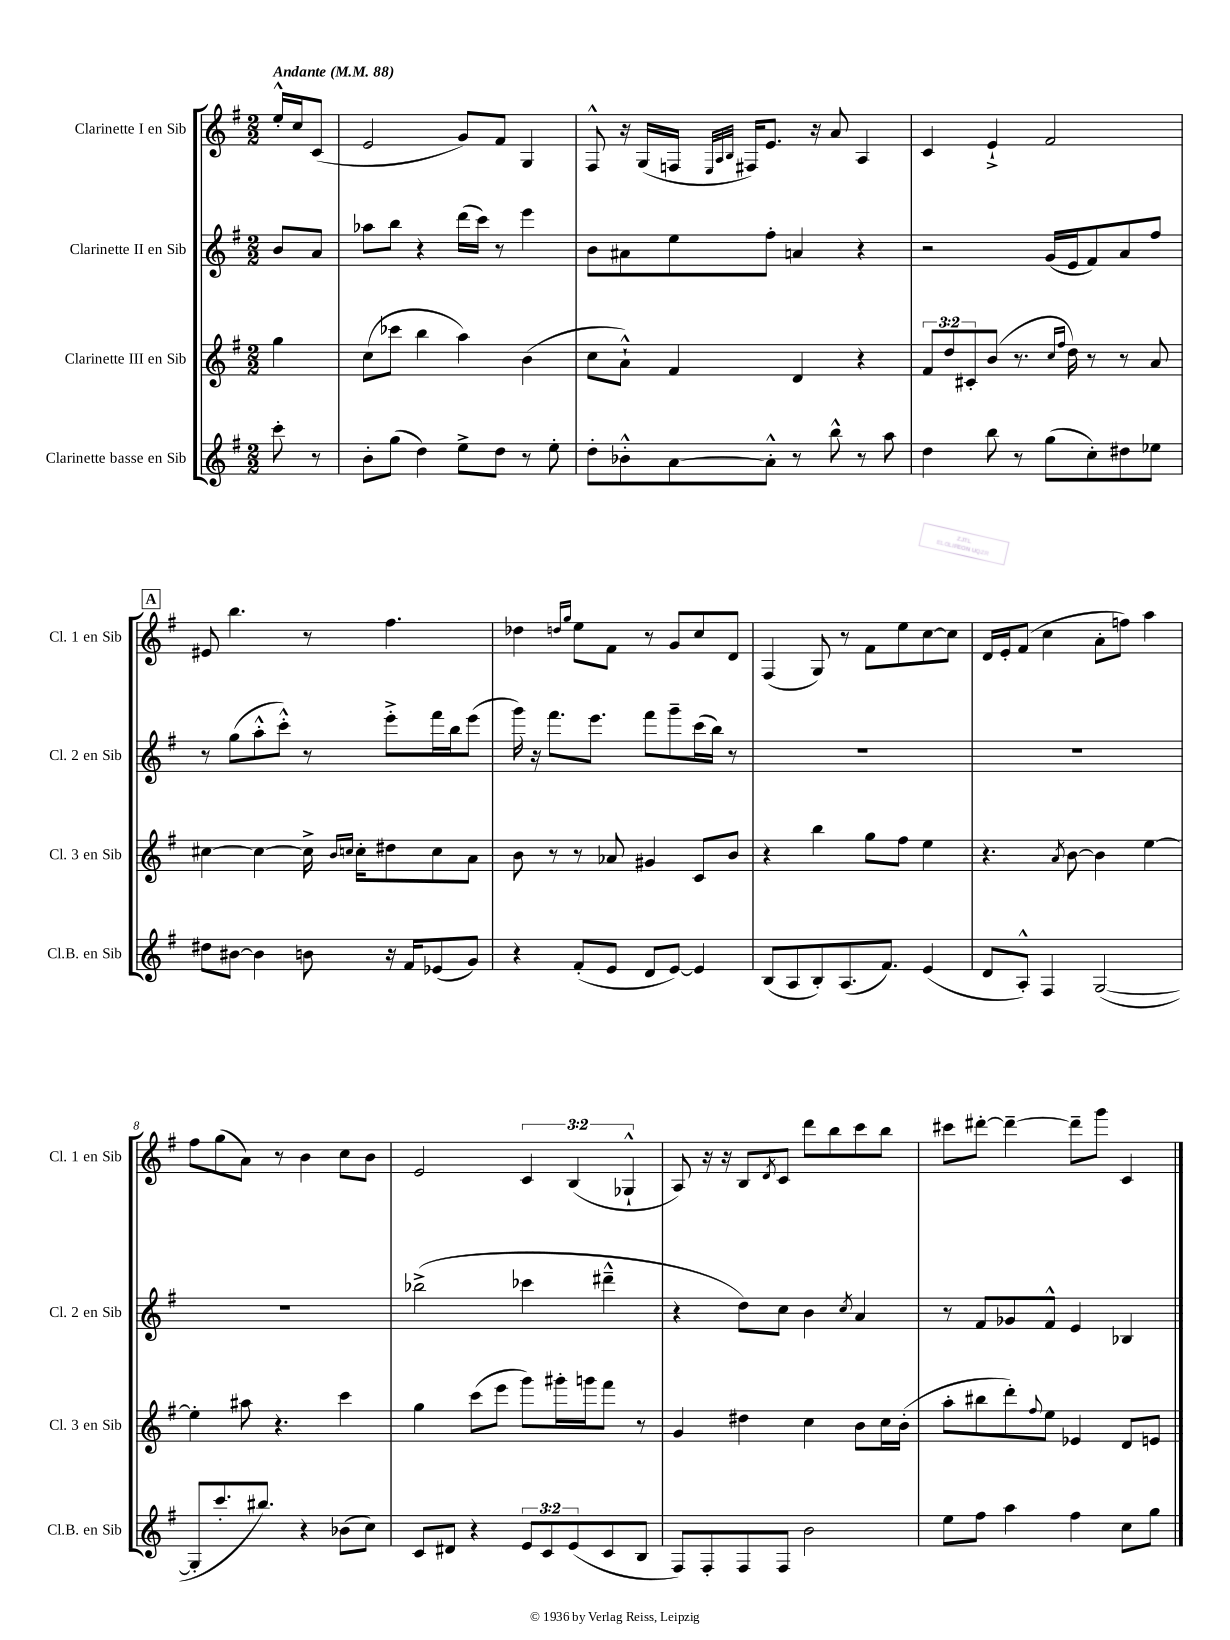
<<
\new StaffGroup <<
\new Staff = "s0" \with { instrumentName = "Clarinette I en Sib" shortInstrumentName = "Cl. 1 en Sib" } {
    \clef treble \key g \major \numericTimeSignature \time 2/2 \override Staff.TupletNumber.text = #tuplet-number::calc-fraction-text \partial 4 \tempo "Andante" 4 = 88
    e''16-.-^ c''16 c'8( |
    e'2 g'8) fis'8 g4 |
    fis8-^ r16 g16( f16 \grace { e32 a32 b32 } fis16) e'8. r16 a'8 a4 |
    c'4 e'4-!-> fis'2 |
    \mark \markup { \box "A" } eis'8 b''4. r8 fis''4. |
    des''4 \grace { d''16 g''16 } e''8 fis'8 r8 g'8 c''8 d'8 |
    fis4( g8) r8 fis'8 e''8 c''8~ c''8 |
    d'16 e'16-. fis'8( c''4 a'8-. f''8) a''4 |
    fis''8 g''8( a'8) r8 b'4 c''8 b'8 |
    e'2 \tuplet 3/2 { c'4 b4( ges4-!-^ } |
    a8) r16 r16 b8 \acciaccatura { d'8 } c'8 d'''8 b''8 c'''8 b''8 |
    cis'''8 dis'''8~-. dis'''4~-- dis'''8-- g'''8 c'4 \bar "|." |
}
\new Staff = "s1" \with { instrumentName = "Clarinette II en Sib" shortInstrumentName = "Cl. 2 en Sib" } {
    \clef treble \key g \major \numericTimeSignature \time 2/2 \partial 4
    b'8 a'8 |
    aes''8 b''8 r4 d'''16( c'''16) r8 e'''4 |
    b'8 ais'8 e''8 fis''8-. a'4 r4 |
    r2 g'16( e'16 fis'8) a'8 fis''8 |
    \mark \markup { \box "A" } r8 g''8( a''8-.-^ c'''8-.-^) r8 e'''8-.-> fis'''16 b''16 e'''8( |
    g'''16) r16 fis'''8. e'''8. fis'''8 g'''8-- c'''16( b''16) r8 |
    R1 |
    R1 |
    R1 |
    bes''2->( ces'''4 dis'''4---^ |
    r4 d''8) c''8 b'4 \acciaccatura { c''8 } a'4 |
    r8 fis'8 ges'8 fis'8-^ e'4 bes4 \bar "|." |
}
\new Staff = "s2" \with { instrumentName = "Clarinette III en Sib" shortInstrumentName = "Cl. 3 en Sib" } {
    \clef treble \key g \major \numericTimeSignature \time 2/2 \override Staff.TupletNumber.text = #tuplet-number::calc-fraction-text \partial 4
    g''4 |
    c''8( ces'''8 b''4 a''4) b'4( |
    c''8 a'8-!-^) fis'4 d'4 r4 |
    \tuplet 3/2 { fis'8 d''8 cis'8-. } b'8( r8. \grace { c''16 fis''16 } d''16) r8 r8 a'8 |
    \mark \markup { \box "A" } cis''4~ cis''4~ cis''16-> \grace { b'16 c''16 } c''16-. dis''8 c''8 a'8 |
    b'8 r8 r8 aes'8 gis'4 c'8 b'8 |
    r4 b''4 g''8 fis''8 e''4 |
    r4. \acciaccatura { a'8 } b'8~ b'4 e''4~ |
    e''4-. ais''8 r4. c'''4 |
    g''4 c'''8( e'''8 g'''8) gis'''16-. g'''16 fis'''8 r8 |
    g'4 dis''4 c''4 b'8 c''16 b'16-.( |
    a''8-. bis''8 d'''8-.) \appoggiatura { fis''8 } e''8 ees'4 d'8 e'8 \bar "|." |
}
\new Staff = "s3" \with { instrumentName = "Clarinette basse en Sib" shortInstrumentName = "Cl.B. en Sib" } {
    \clef treble \key g \major \numericTimeSignature \time 2/2 \override Staff.TupletNumber.text = #tuplet-number::calc-fraction-text \partial 4
    c'''8-. r8 |
    b'8-. g''8( d''4) e''8-> d''8 r8 e''8-. |
    d''8-. bes'8-.-^ a'8~ a'8-.-^ r8 b''8-^ r8 a''8 |
    d''4 b''8 r8 g''8( c''8-.) dis''8 ees''8 |
    \mark \markup { \box "A" } dis''8 bis'8~ bis'4 b'8 r16 fis'16 ees'8( g'8) |
    r4 fis'8-.( e'8 d'8 e'8~) e'4 |
    b8( a8 b8-.) a8.( fis'8.) e'4( |
    d'8 a8-.-^) fis4 g2~( |
    g8-. c'''8.-. bis''8.) r4 bes'8( c''8) |
    c'8 dis'8 r4 \tuplet 3/2 { e'8 c'8 e'8( } c'8 b8 |
    fis8) fis8-. fis8 fis8 b'2 |
    e''8 fis''8 a''4 fis''4 c''8 g''8 \bar "|." |
}
>>
>>
